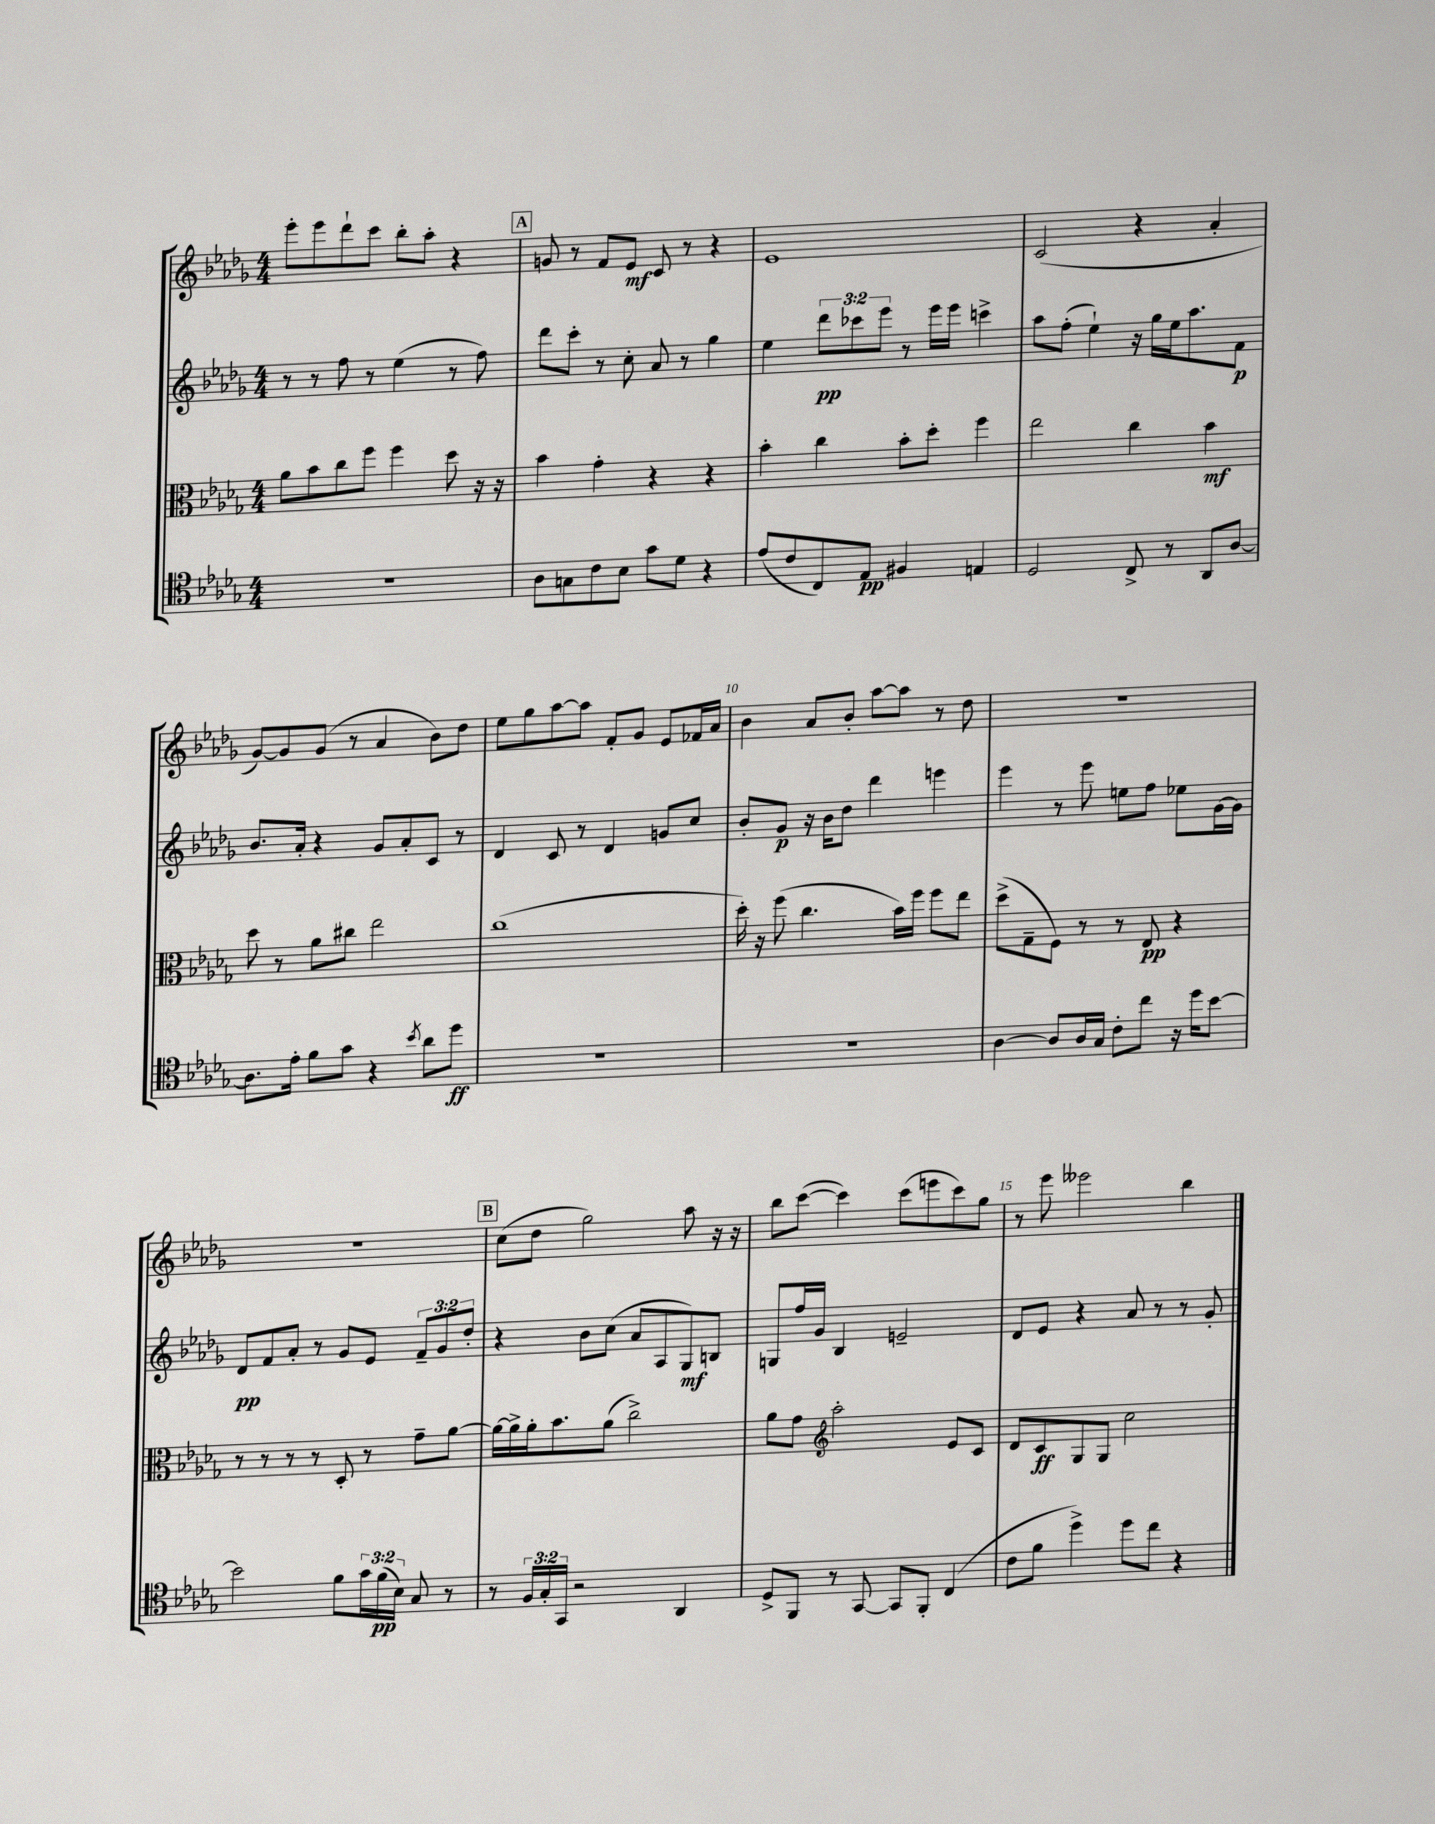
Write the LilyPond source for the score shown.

<<
\new StaffGroup <<
\new Staff = "s0" {
    \clef treble \key des \major \numericTimeSignature \time 4/4
    ees'''8-. ees'''8 des'''8-! c'''8 bes''8-. aes''8-. r4 |
    \mark \markup { \box "A" } g'8 r8 f'8 ees'8\mf c'8 r8 r4 |
    ees'1 |
    c'2( r4 aes'4-. |
    ges'8~) ges'8 ges'8( r8 aes'4 bes'8) des''8 |
    ees''8 ges''8 aes''8~ aes''8 f'8-. ges'8 ees'8 fes'16 aes'16 |
    bes'4 aes'8 bes'8-. aes''8~ aes''8 r8 des''8 |
    R1 |
    r1 |
    \mark \markup { \box "B" } c''8( des''8 ges''2) aes''8 r16 r16 |
    bes''8 c'''8~( c'''4) c'''8( e'''8 c'''8) ges''8 |
    r8 ees'''8 eeses'''2 bes''4 \bar "|." |
}
\new Staff = "s1" {
    \clef treble \key des \major \numericTimeSignature \time 4/4 \override Staff.TupletNumber.text = #tuplet-number::calc-fraction-text
    r8 r8 f''8 r8 ees''4( r8 f''8) |
    \mark \markup { \box "A" } des'''8 c'''8-. r8 c''8-. aes'8 r8 ges''4 |
    ees''4 \tuplet 3/2 { des'''8\pp ces'''8 ees'''8 } r8 ees'''16 ees'''16 c'''4-> |
    aes''8 f''8-.( ees''4-!) r16 ges''16 ees''16 aes''8. f'8\p |
    bes'8. aes'16-. r4 ges'8 aes'8-. c'8 r8 |
    des'4 c'8 r8 des'4 g'8 c''8 |
    bes'8-. ges'8\p r16 bes'16 des''8 des'''4 e'''4 |
    ees'''4 r8 ees'''8 e''8 f''8 ees''8 ges'16~ ges'16 |
    des'8\pp f'8 aes'8-. r8 ges'8 ees'8 \tuplet 3/2 { f'8-- ges'8 des''8-. } |
    \mark \markup { \box "B" } r4 bes'8 c''8( aes'8 aes8 ges8\mf) b8 |
    g8 f''16 ges'16 bes4 e'2-- |
    des'8 ees'8 r4 aes'8 r8 r8 ges'8-. \bar "|." |
}
\new Staff = "s2" {
    \clef alto \key des \major \numericTimeSignature \time 4/4
    aes'8 bes'8 c''8 f''8 f''4 des''8 r16 r16 |
    \mark \markup { \box "A" } bes'4 ges'4-. r4 r4 |
    bes'4-. c''4 bes'8-. des''8-. f''4 |
    ees''2 c''4 bes'4\mf |
    des''8 r8 aes'8 cis''8 ees''2 |
    c''1( |
    des''16-.) r16 f''8( c''4. bes'16) f''16 f''8 ees''8 |
    des''8->( ges8-- f8) r8 r8 ees8\pp r4 |
    r8 r8 r8 r8 des8-. r8 ges'8-- aes'8~ |
    \mark \markup { \box "B" } aes'16~ aes'16-> aes'16-. bes'8. aes'8( c''2->) |
    aes'8 ges'8 \clef treble aes''2-. ees'8 c'8 |
    des'8 c'8\ff ges8 ges8 c''2 \bar "|." |
}
\new Staff = "s3" {
    \clef tenor \key des \major \numericTimeSignature \time 4/4 \override Staff.TupletNumber.text = #tuplet-number::calc-fraction-text
    r1 |
    \mark \markup { \box "A" } aes8 g8 c'8 bes8 ges'8 des'8 r4 |
    ees'8( c'8 c8) ees8\pp fis4 e4 |
    des2 c8-> r8 aes,8 aes8~ |
    aes8. ees'16-. f'8 ges'8 r4 \acciaccatura { bes'8 } aes'8 des''8\ff |
    R1 |
    R1 |
    aes4~ aes8 aes16 ges16 c'8-. c''8 r16 des''16 bes'8~ |
    bes'2 f'8 \tuplet 3/2 { ges'16 f'16\pp( bes16) } ges8 r8 |
    \mark \markup { \box "B" } r8 \tuplet 3/2 { f16 ges16-. ges,16 } r2 aes,4 |
    des8-> f,8 r8 ges,8~ ges,8 f,8-. c4( |
    c'8 f'8 des''4->) des''8 c''8 r4 \bar "|." |
}
>>
>>
\layout { \context { \Score currentBarNumber = #4 \override BarNumber.break-visibility = ##(#f #t #t) barNumberVisibility = #(every-nth-bar-number-visible 5) } }
